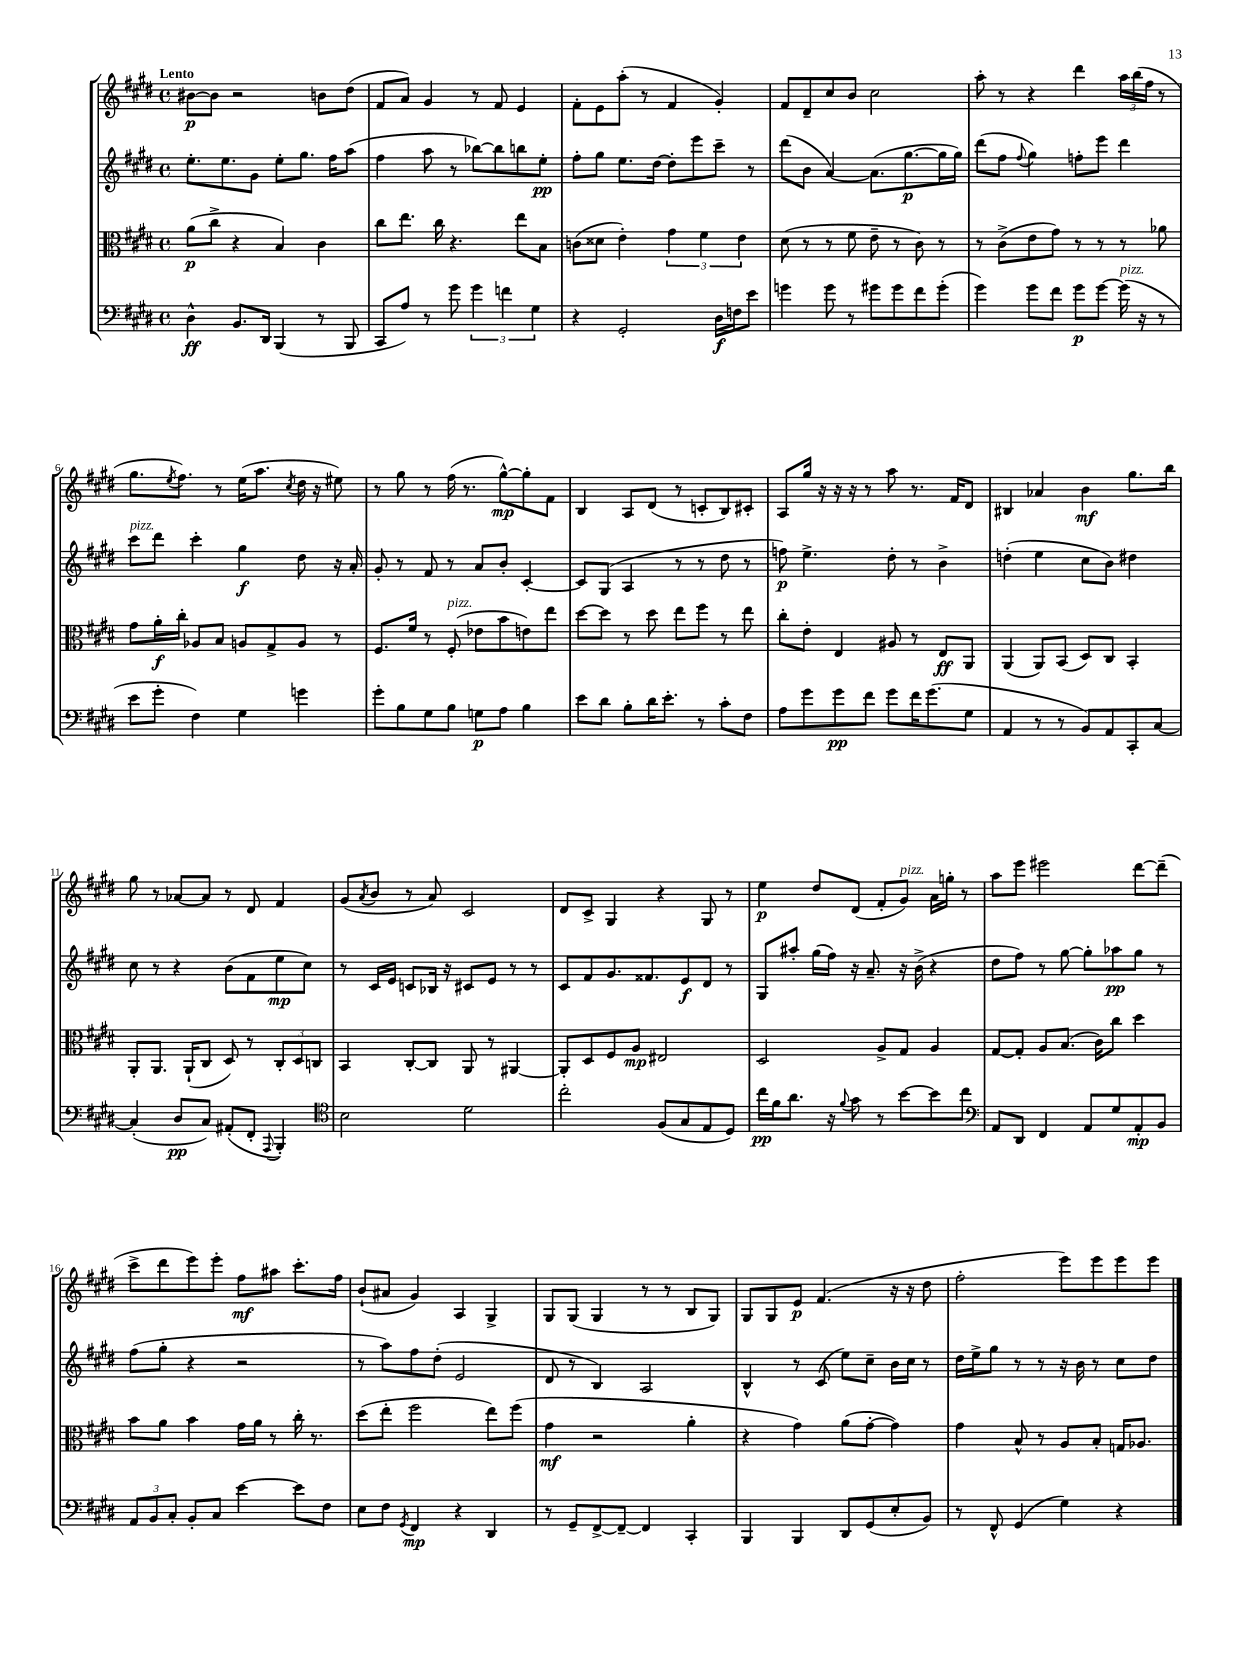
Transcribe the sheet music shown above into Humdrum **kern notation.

**kern	**kern	**kern	**kern
*staff4	*staff3	*staff2	*staff1
*clefF4	*clefC3	*clefG2	*clefG2
*k[f#c#g#d#]	*k[f#c#g#d#]	*k[f#c#g#d#]	*k[f#c#g#d#]
*M4/4	*M4/4	*M4/4	*M4/4
*met(c)	*met(c)	*met(c)	*met(c)
4D#^^	(8a	8.ee'	[8b#
.	8cc#^	.	8b#]
.	.	8.ee	.
8.BB	4r	.	2r
.	.	8g#	.
16DD#	.	.	.
(4BBB	4B)	8ee'	.
.	.	8.gg#	.
8r	4c#	.	8b
.	.	16ff#	.
8BBB	.	(8aa	(8dd#
=	=	=	=
8CC#	8cc#	4ff#	8f#
8A)	8.ee	.	8a)
8r	.	8aa	4g#
.	16cc#	.	.
8g#	4.r	8r	.
6g#	.	[8bb-)	8r
.	.	8bb-]	8f#
6f	.	.	.
.	8ee	8bb	4e
6G#	.	.	.
.	8B	8ee'	.
=	=	=	=
4r	(8c	8ff#'	8f#'
.	8d##	8gg#	8e
2GG#'	4e')	8.ee	(8aa'
.	.	.	8r
.	.	[16dd#	.
.	6g#	8dd#']	4f#
.	.	8eee	.
.	6f#	.	.
16D#	.	8ccc#~	4g#')
16F	.	.	.
.	6e	.	.
8e	.	8r	.
=	=	=	=
4g	(8d#	(8ddd#	8f#
.	8r	8b	8d#~
8g	8r	[4a)	8cc#
8r	8f#	.	8b
8g#	8e~	(8.a]	2cc#
8g#	8r	.	.
.	.	[8.gg#	.
8f#	8c#)	.	.
(8g#'	8r	16gg#]	.
.	.	16gg#)	.
=	=	=	=
4g#)	8r	(8ddd#	8aa'
.	(8c#^	8ff#	8r
.	.	8qqff#	.
8g#	8e	4gg#)	4r
8f#	8g#)	.	.
8g#	8r	8ff'	4ddd#
[8g#	8r	8eee	.
(16g#]	8r	4ddd#	24aa
.	.	.	(24bb
16r	.	.	.
.	.	.	24ff#
8r	8a-	.	8r
=	=	=	=
8e	8g#	8ccc#	8.gg#
8g#'	16a'	8ddd#	.
.	.	.	8qee
.	16cc#'	.	8.ff#)
4F#)	8A-	4ccc#'	.
.	8B	.	8r
4G#	8A	4gg#	(16ee
.	.	.	8.aa
.	8G#^	.	.
.	.	.	8qcc#
4g	8A	8dd#	16dd#
.	.	.	16r
.	8r	16r	8ee#)
.	.	16a'	.
=	=	=	=
8g#'	8.F#	8g#'	8r
8B	.	8r	8gg#
.	16f#	.	.
8G#	8r	8f#	8r
8B	(8F#'	8r	(16ff#
.	.	.	8.r
8G	8e-	8a	.
8A	8b	8b'	[8gg#^^)
4B	8e)	[4c#'	8gg#']
.	8ee	.	8f#
=	=	=	=
8e	[8dd#	8c#]	4B
8d#	8dd#]	(8G#	.
8B'	8r	4A	8A
16d#	8dd#	.	(8d#
8.e'	.	.	.
.	8ee	8r	8r
8r	8ff#	8r	8c'
8c#'	8r	8dd#	8B)
8F#	8ee	8r	8c#'
=	=	=	=
8A	8cc#'	8ff)	8A
8g#	8e'	4.ee^	16gg#
.	.	.	16r
8g#	4E	.	16r
.	.	.	16r
8f#	.	.	8r
8g#	8A#	8dd#'	8aa
16f#	8r	8r	8.r
(8.g#	.	.	.
.	8E	4b^	.
.	.	.	16f#
8G#	8AA	.	8d#
=	=	=	=
4AA	(4AA	(4dd'	4B#
8r	8AA)	4ee	4a-
8r	(8BB	.	.
8BB)	8D#)	8cc#	4b
8AA	8C#	8b)	.
8CC#'	4BB'	4dd#	8.gg#
[8C#	.	.	.
.	.	.	16bb
=	=	=	=
(4C#']	8AA'	8cc#	8gg#
.	8.AA	8r	8r
8D#	.	4r	[8a-
.	(16AA`	.	.
8C#)	8C#	.	8a-]
(8AA#'	8D#)	(8b	8r
8FF#'	8r	8f#	8d#
8qqAAA	.	.	.
4BBB')	12C#'	8ee	4f#
.	12D#	.	.
.	.	8cc#)	.
.	12C	.	.
=	=	=	=
*clefC4	*	*	*
2B	4BB	8r	(8g#
.	.	.	8qa
.	.	16c#	8b
.	.	16e	.
.	[8C#'	8c	8r
.	8C#]	16B-	8a)
.	.	16r	.
2d#	8AA	8c#	2c#
.	8r	8e	.
.	[4AA#	8r	.
.	.	8r	.
=	=	=	=
2cc#'	8AA#']	8c#	8d#
.	8D#	8f#	8c#^
.	8F#	8.g#	4G#
.	8A	.	.
.	.	8.f##	.
(8F#	2E#	.	4r
8G#	.	8e	.
8E	.	8d#	8G#
8D#)	.	8r	8r
=	=	=	=
16cc#	2D#	8G#	4ee
16f#	.	.	.
8.a	.	8aa#'	.
.	.	(16gg#	8dd#
16r	.	16ff#)	.
8qqf#	.	.	.
8g#	.	16r	(8d#
.	.	8.a~	.
8r	8A^	.	8f#'
[8b	8G#	16r	8g#)
.	.	(16b^	.
8b]	4A	4r	16a
.	.	.	16gg'
8cc#	.	.	8r
=	=	=	=
*clefF4	*	*	*
8AA	[8G#	8dd#	8aa
8DD#	8G#']	8ff#)	8eee
4FF#	8A	8r	2eee#
.	(8.B	[8gg#	.
8AA	.	8gg#']	.
.	16c#)	.	.
8G#	8cc#	8aa-	.
8AA'	4dd#	8gg#	[8ddd#
8BB	.	8r	(8ddd#~]
=	=	=	=
12AA	8b	(8ff#	8ccc#^
12BB	.	.	.
.	8a	8gg#'	8ddd#
12C#'	.	.	.
8BB'	4b	4r	8eee)
8C#	.	.	8eee'
[4e	16g#	2r	8ff#
.	16a	.	.
.	8r	.	8aa#
8e]	16cc#'	.	8.ccc#'
.	8.r	.	.
8F#	.	.	.
.	.	.	16ff#
=	=	=	=
8E	(8dd#	8r	(8b`
8F#	8ee'	8aa)	8a#
8qGG#	.	.	.
4FF#	2ff#	8ff#	4g#)
.	.	(8dd#'	.
4r	.	2e	4A
4DD#	8ee)	.	4G#^
.	(8ff#	.	.
=	=	=	=
8r	4g#	8d#	8G#
8GG#~	.	8r	(8G#
[8FF#^	2r	4B)	4G#
8FF#~_	.	.	.
4FF#]	.	2A	8r
.	.	.	8r
4CC#'	4a'	.	8B
.	.	.	8G#)
=	=	=	=
4BBB	4r	4B^^	8G#
.	.	.	8G#
4BBB	4g#)	8r	8e
.	.	(8c#	(4.f#
8DD#	(8a	8ee)	.
(8GG#	[8g#'	8cc#~	.
8E'	4g#])	16b	16r
.	.	16cc#	16r
8BB)	.	8r	8dd#
=	=	=	=
8r	4g#	16dd#	2ff#'
.	.	16ee^	.
8FF#^^	.	8gg#	.
(4GG#	8B^^	8r	.
.	8r	8r	.
4G#)	8A	16r	8eee)
.	.	16b	.
.	8B'	8r	8eee
4r	16G	8cc#	8eee
.	8.A-	.	.
.	.	8dd#	8eee
==	==	==	==
*-	*-	*-	*-
